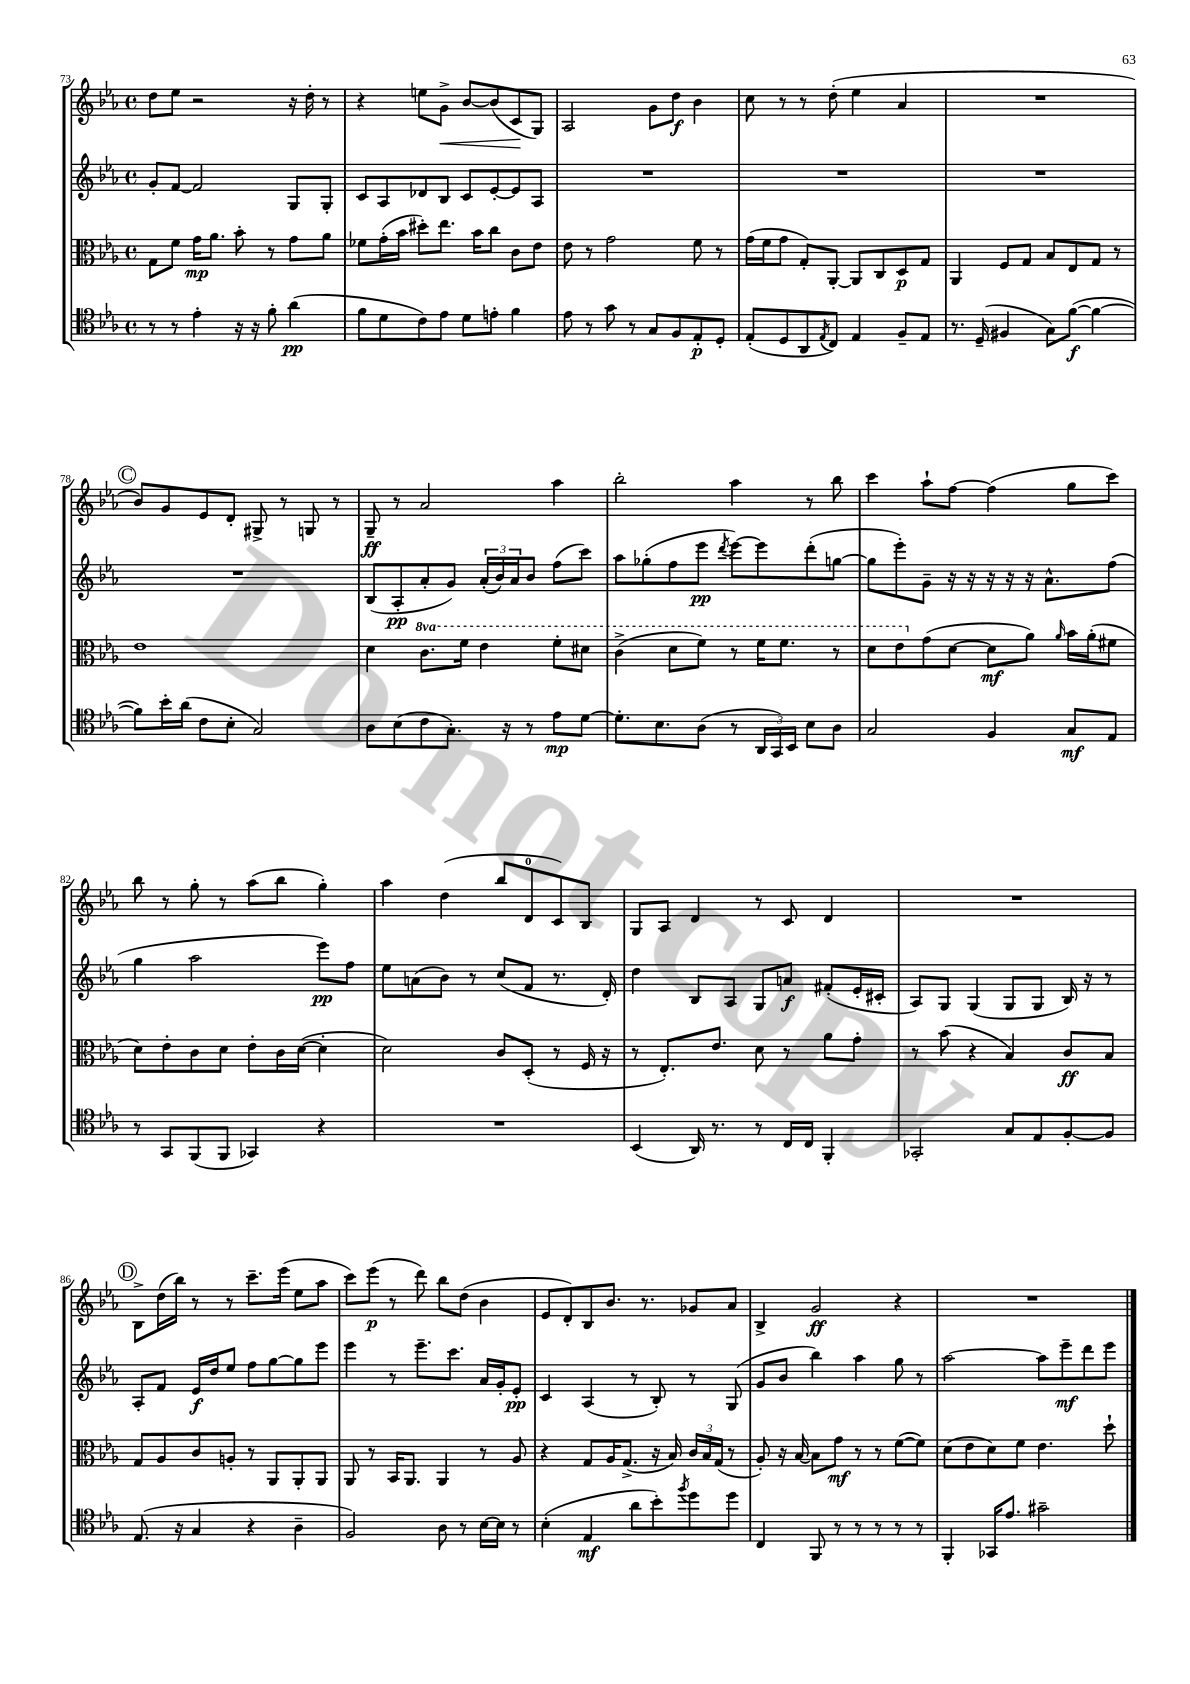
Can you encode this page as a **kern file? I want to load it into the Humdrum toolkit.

**kern	**kern	**kern	**kern
*staff4	*staff3	*staff2	*staff1
*clefC4	*clefC3	*clefG2	*clefG2
*k[b-e-a-]	*k[b-e-a-]	*k[b-e-a-]	*k[b-e-a-]
*M4/4	*M4/4	*M4/4	*M4/4
*met(c)	*met(c)	*met(c)	*met(c)
8r	8G	8g'	8dd
8r	8f	[8f	8ee-
4e-'	16g	2f]	2r
.	8.a-	.	.
16r	8b-'	.	.
16r	.	.	.
8f'	8r	.	.
(4a-	8g	8G	16r
.	.	.	16dd'
.	8a-	8G'	8r
=	=	=	=
8f	8f-	8c	4r
8d	(16g'	8A-	.
.	16b-	.	.
8c)	8dd#')	8d-	8ee
8e-	8.ee-	8B-	8g^
8d	.	8c	[8b-
.	16b-	.	.
8e'	8cc	[8e-'	(8b-]
4f	8c	8e-]	8c
.	8e-	8A-	8G)
=	=	=	=
8e-	8e-	1r	2A-
8r	8r	.	.
8g	2g	.	.
8r	.	.	.
8G	.	.	8g
8F	.	.	8dd
8E-'	8f	.	4b-
8D'	8r	.	.
=	=	=	=
(8E-'	(16g	1r	8cc
.	16f	.	.
8D	8g	.	8r
8AA-	8G')	.	8r
8qE-	.	.	.
8C)	[8AA-'	.	(8dd'
4E-	8AA-]	.	4ee-
.	8C	.	.
8F~	8D	.	4a-
8E-	8G	.	.
=	=	=	=
8.r	4AA-	1r	1r
(16D~	.	.	.
4F#	8F	.	.
.	8G	.	.
8G)	8B-	.	.
([8f	8E-	.	.
4f_	8G	.	.
.	8r	.	.
=	=	=	=
8f])	1e-	1r	8b-)
16b-'	.	.	8g
(16a-	.	.	.
8c	.	.	8e-
8B-'	.	.	8d'
2G)	.	.	8G#^
.	.	.	8r
.	.	.	8G
.	.	.	8r
=	=	=	=
8A-	4d	(8B-	8G~
(8B-	.	8A-'	8r
8c	8.cc	8a-'	2a-
8.G')	.	8g)	.
.	16ff	.	.
.	4ee-	(24a-'	.
.	.	24b-)	.
16r	.	.	.
.	.	24a-	.
8r	.	8b-	.
8e-	8ff'	(8ff	4aa-
[8d	8dd#	8ccc)	.
=	=	=	=
8.d']	(4cc^	8aa-	2bb-'
.	.	(8gg-'	.
8.B-	.	.	.
.	8dd	8ff	.
(8A-	8ff)	8eee-	.
.	.	8qddd	.
8r	8r	[8eee-)	4aa-
24AA-	16ff	8eee-]	.
24GG)	.	.	.
.	8.ff	.	.
24BB-	.	.	.
8B-	.	(8ddd'	8r
8A-	8r	[8gg	8bb-
=	=	=	=
2G	8dd	8gg]	4ccc
.	8ee-	8eee-')	.
.	(8g	8g~	8aa-`
.	[8d	16r	[8ff
.	.	16r	.
4F	8d]	16r	(4ff]
.	.	16r	.
.	8a-)	16r	.
.	.	8.a-^^	.
.	16qqa-	.	.
8G	16b-	.	8gg
.	(16a-'	.	.
8E-	8f#	(8ff	8ccc)
=	=	=	=
8r	8d)	4gg	8bb-
8GG	8e-'	.	8r
(8FF	8c	2aa-	8gg'
8FF	8d	.	8r
4GG-)	8e-'	.	(8aa-
.	16c	.	8bb-
.	([16d	.	.
4r	4d']	8eee-)	4gg')
.	.	8ff	.
=	=	=	=
1r	2d)	8ee-	4aa-
.	.	(8a	.
.	.	8b-)	(4dd
.	.	8r	.
.	8c	(8cc	8bb-
.	(8D'	8f	8d
.	8r	8.r	8c)
.	16F	.	8B-
.	16r	16d')	.
=	=	=	=
(4BB-	8r	4dd	8G
.	8.E-')	.	8A-
16AA-)	.	8B-	4d
8.r	8.e-	.	.
.	.	8A-	.
8r	8d	8G	8r
16C	8r	8a	8c
16C	.	.	.
4FF'	8a-	(8f#'	4d
.	8g'	16e-'	.
.	.	16c#'	.
=	=	=	=
2GG-'	8r	8A-)	1r
.	(8b-	8G	.
.	4r	(4G	.
8G	4B-)	8G	.
8E-	.	8G	.
[8F'	8c	16B-)	.
.	.	16r	.
8F]	8B-	8r	.
=	=	=	=
(8.E-	8G	8A-'	8B-^
.	8A-	8f	(16dd
16r	.	.	16bb-)
4G	8c	16e-	8r
.	.	16dd	.
.	8A'	8ee-	8r
4r	8r	8ff	8.ccc~
.	8AA-	[8gg	.
.	.	.	(16eee-
4A-~	8AA-'	8gg]	8ee-
.	8AA-	8eee-	8aa-
=	=	=	=
2F)	8AA-	4eee-	8ccc)
.	8r	.	(8eee-
.	16BB-	8r	8r
.	8.AA-	.	.
.	.	8.eee-~	8ddd)
8A-	4AA-	.	8bb-
.	.	8.ccc	.
8r	.	.	(8dd
[16B-	8r	16a-	4b-
16B-]	.	16g'	.
8r	8A-	8e-'	.
=	=	=	=
(4B-'	4r	4c	8e-
.	.	.	8d')
4E-	8G	(4A-	8B-
.	16A-	.	8.b-
.	(8.G^	.	.
8a-	.	8r	.
.	.	.	8.r
8b-')	16r	8B-')	.
.	16B-)	.	.
8qff	.	.	.
8dd	24c	8r	8g-
.	24B-	.	.
.	(24G	.	.
8dd	8r	(8G	8a-
=	=	=	=
4C	8A-')	8g	4B-^
.	16r	8b-	.
.	[16B-	.	.
8FF	8B-]	4bb-)	2g
8r	8g	.	.
8r	8r	4aa-	.
8r	8r	.	.
8r	([8f	8gg	4r
8r	8f])	8r	.
=	=	=	=
4FF'	(8d	[2aa-	1r
.	8e-	.	.
16GG-	8d)	.	.
8.e-	.	.	.
.	8f	.	.
2g#~	4.e-	8aa-]	.
.	.	8eee-~	.
.	.	8ddd	.
.	8dd`	8eee-	.
==	==	==	==
*-	*-	*-	*-
